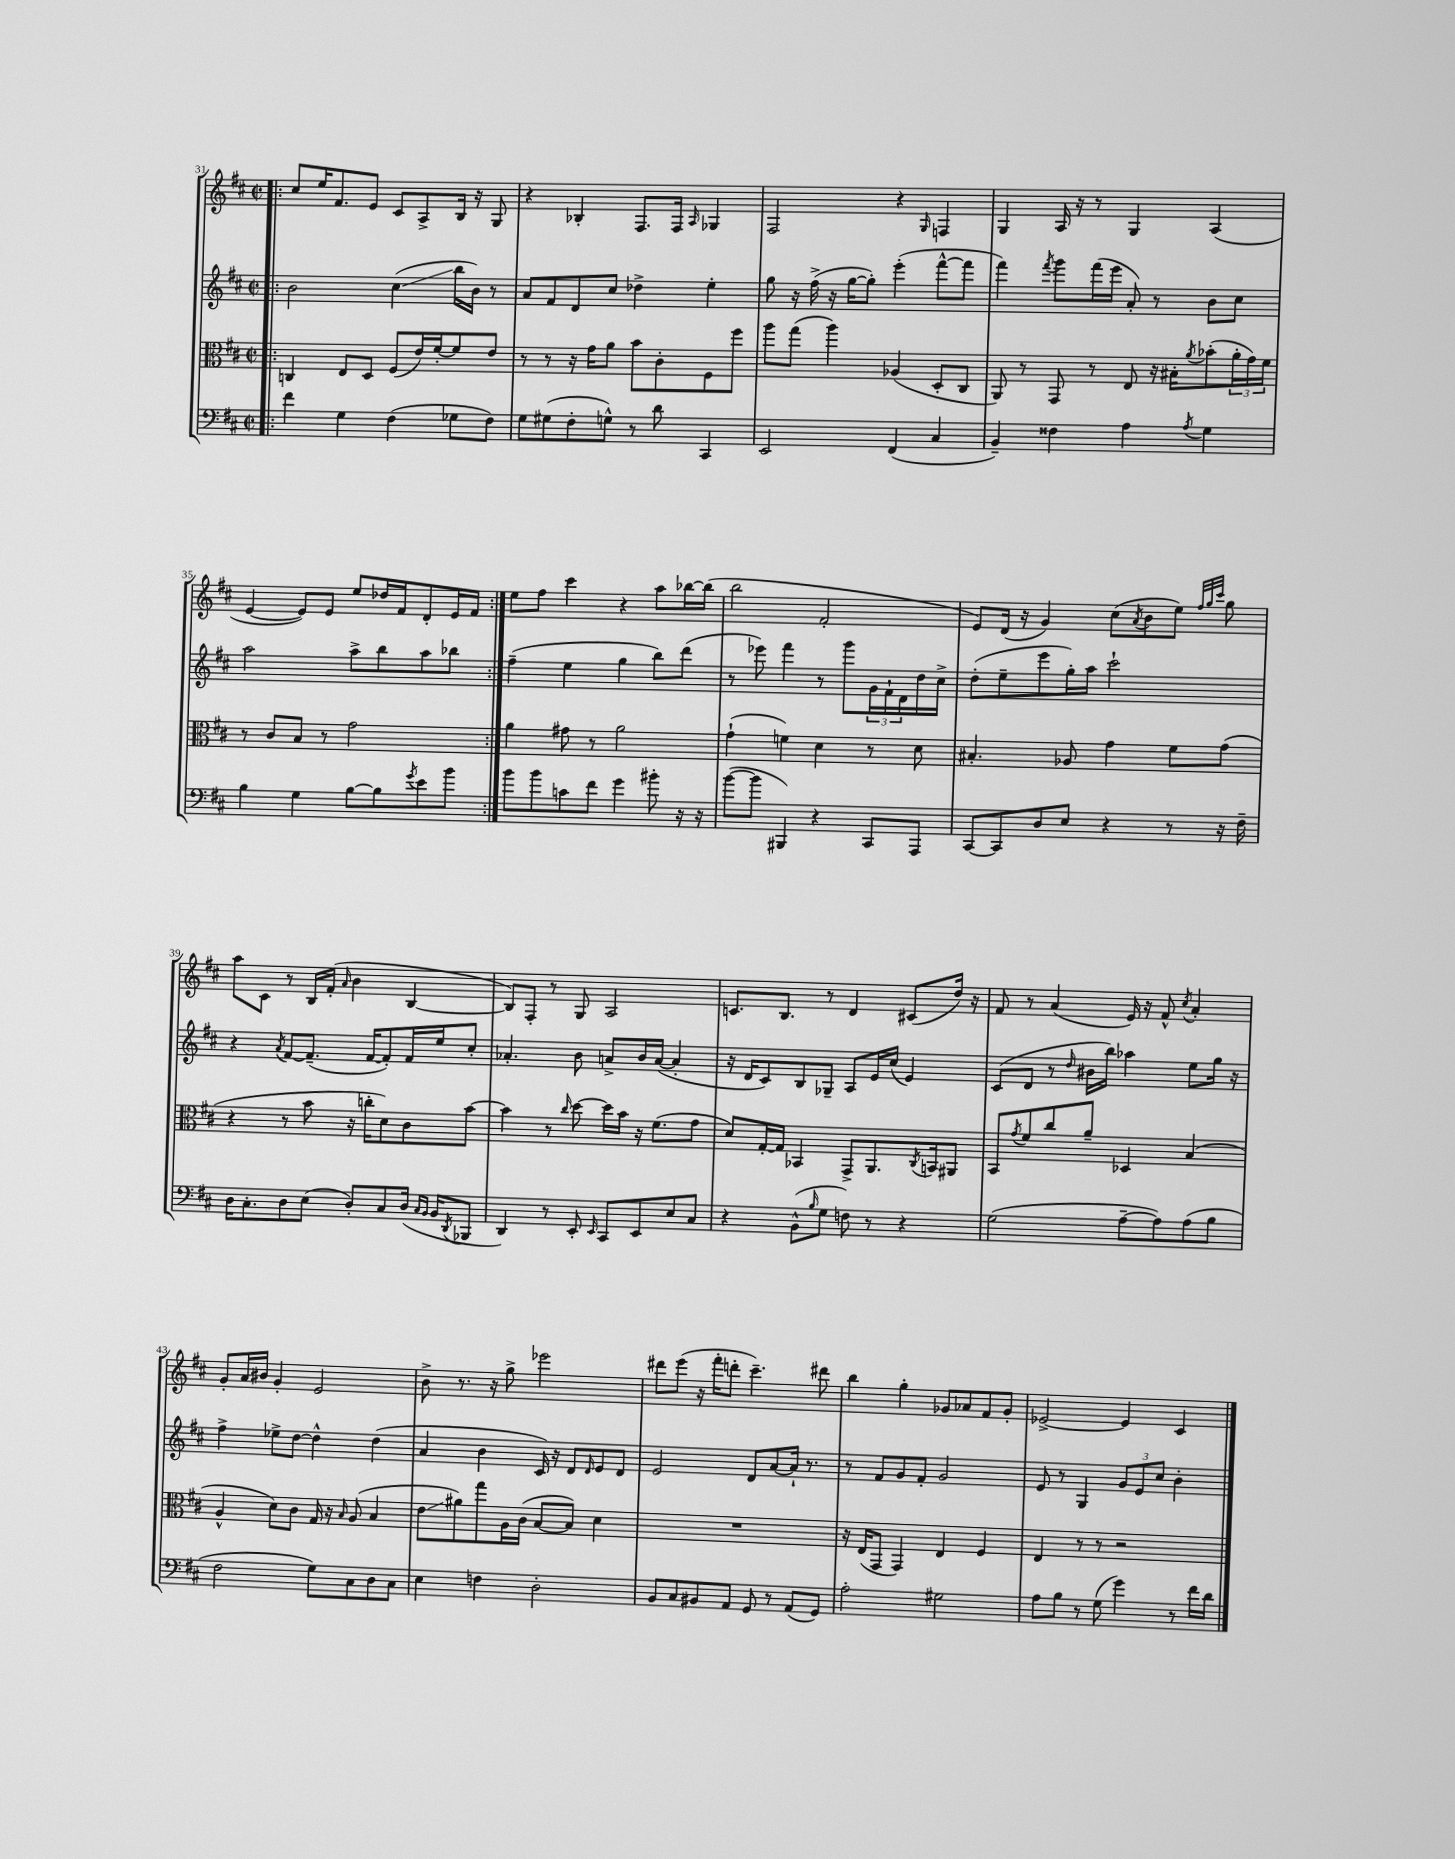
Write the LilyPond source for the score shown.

<<
\new StaffGroup <<
\new Staff = "s0" {
    \clef treble \key d \major \defaultTimeSignature \time 2/2
    \repeat volta 2 { \bar ".|:" cis''8 e''16 fis'8. e'8 cis'8 a8-> b16 r16 g8 |
    r4 bes4-. fis8. fis16 \grace { a16 } ges4 |
    fis2 r4 \grace { g16 } f4 |
    g4 a16 r16 r8 g4 a4( |
    e'4~ e'8) e'8 e''8 des''16 fis'16 d'8-. e'16 fis'16 | }
    e''8 fis''8 cis'''4 r4 a''8 bes''16~ bes''16( |
    b''2 fis'2-. |
    e'8) d'16( r16 g'4) cis''8( \acciaccatura { a'8 } b'8 e''8) \grace { fis''32 g''32 cis'''32 } g''8 |
    a''8 cis'8 r8 b16 fis'16-.( \grace { a'16 } b'4 b4~ |
    b8) fis8-. r8 g8 a2 |
    c'8. b8. r8 d'4 cis'8( d''16) r16 |
    fis'8 r8 a'4( e'16) r16 fis'8-^ \acciaccatura { cis''8 } a'4-. |
    g'8-. a'16 bis'16 g'4-. e'2 |
    b'8-> r8. r16 g''8-> ees'''2 |
    dis'''8 e'''8( r16 fis'''16-. d'''8-. cis'''4.--) dis'''8 |
    b''4 g''4-. ges'8 aes'8 fis'8 ges'8-. |
    ees'2~-> ees'4 cis'4 \bar "|." |
}
\new Staff = "s1" {
    \clef treble \key d \major \defaultTimeSignature \time 2/2
    \repeat volta 2 { \bar ".|:" b'2 cis''4\glissando( b''16 b'16) r8 |
    a'8 fis'8 d'8 cis''8 des''4-> e''4-. |
    g''8 r16 fis''16->( r16 g''16~ g''8-.) e'''4-.( fis'''8~-^ fis'''8 |
    fis'''4) \acciaccatura { fis'''8 } g'''8 fis'''16( e'''16 a'8-.) r8 b'8 cis''8 |
    a''2 a''8-> b''8 a''8 bes''8 | }
    fis''4--( e''4 g''4 b''8) d'''8( |
    r8 ees'''8) fis'''4 r8 g'''8 \tuplet 3/2 { g'16 fis'16-! d'16 } d''16 cis''16-> |
    d''8-.( e''8-- e'''8 g''16-.) a''16 cis'''2-! |
    r4 \acciaccatura { a'8 } fis'8~ fis'8.--( fis'16~ fis'8-.) fis'16 e''16 cis''8-. |
    aes'4.-. b'8 a'8-> b'16 a'16~( a'4-. |
    r16 d'16 cis'8) b8 ges8-- a8 e'16 cis''16( e'4) |
    cis'8( d'8 r8 \grace { d''16 } bis'16 b''16) aes''4 e''8 g''16 r16 |
    fis''4-> ees''8-> d''8~ d''4-^ d''4( |
    a'4 b'4 cis'16) r16 d'8 \grace { d'16 } e'8 d'8 |
    e'2 d'8 a'8~ a'16-! r8. |
    r8 fis'8 g'8 fis'8-. g'2 |
    e'8 r8 g4 \tuplet 3/2 { g'8 e'8 cis''8 } b'4-. \bar "|." |
}
\new Staff = "s2" {
    \clef alto \key d \major \defaultTimeSignature \time 2/2
    \repeat volta 2 { \bar ".|:" c4 e8 d8 fis8( e'16) fis'16~-. fis'8 e'8 |
    r8 r8 r16 g'16 a'8 b'8 cis'8-. fis8 fis''8 |
    a''8 g''8( a''4) aes4( d8-. cis8 |
    a,8) r8 g,8 r8 e8 r16 bis16-. \acciaccatura { a'8 } bes'8-.( \tuplet 3/2 { a'16-. g'16) fis'16 } |
    r8 cis'8 b8 r8 g'2 | }
    a'4 gis'8 r8 a'2 |
    g'4-!( f'4) d'4 r8 d'8 |
    bis4.-. aes8 g'4 fis'8 g'8( |
    r4 r8 b'8 r16 c''16-. d'8) cis'8 b'8~ |
    b'4 r8 \grace { cis''16 } d''8~ d''16 b'16 r16 fis'8.( g'8 |
    d'8) g16~-. g16 bes,4 g,8-> a,8. \acciaccatura { cis8 } b,16 ais,8 |
    b,8 \acciaccatura { g'8 } fis'8 cis''8 a'8-- des4 b4( |
    a4-^ d'8) cis'8 g16 r16 \grace { b16 } a8( b4 |
    e'8\glissando ais'8) g''8 a16 cis'16( b8~ b8) d'4 |
    R1 |
    r16 e16( g,8 g,4) e4 fis4 |
    e4 r8 r8 r2 \bar "|." |
}
\new Staff = "s3" {
    \clef bass \key d \major \defaultTimeSignature \time 2/2
    \repeat volta 2 { \bar ".|:" fis'4 g4 fis4( ges8 fis8) |
    g8 gis8( fis8-. g8-^) r8 d'8 cis,4 |
    e,2 fis,4( cis4 |
    b,4--) fisis4 a4 \acciaccatura { a8 } g4 |
    b4 g4 b8~ b8 \acciaccatura { g'8 } e'8 b'8 | }
    b'8 b'8 c'8 fis'8 g'4 bis'8-. r16 r16 |
    b'8~( b'8 bis,,4) r4 cis,8 a,,8 |
    cis,8~ cis,8 d8 e8 r4 r8 r16 fis16-- |
    d16 cis8.-. d8 e8( d8-.) cis8 d16( \grace { cis16 b,16 } b,16 \acciaccatura { d,8 } bes,,8 |
    d,4) r8 e,8-. \grace { e,16 } cis,8 e,8 e8 cis8 |
    r4 b,8-^( \grace { b16 } g8 f8) r8 r4 |
    g2( a8~-- a8) a8( b8 |
    fis2 g8) cis8 d8 cis8 |
    e4 f4 d2-. |
    b,8 cis8 bis,8 a,8 g,8 r8 a,8( g,8) |
    a2-. gis2 |
    a8 b8 r8 g8( g'4) r8 fis'16 d'16 \bar "|." |
}
>>
>>
\layout { \context { \Score currentBarNumber = #31 } }
